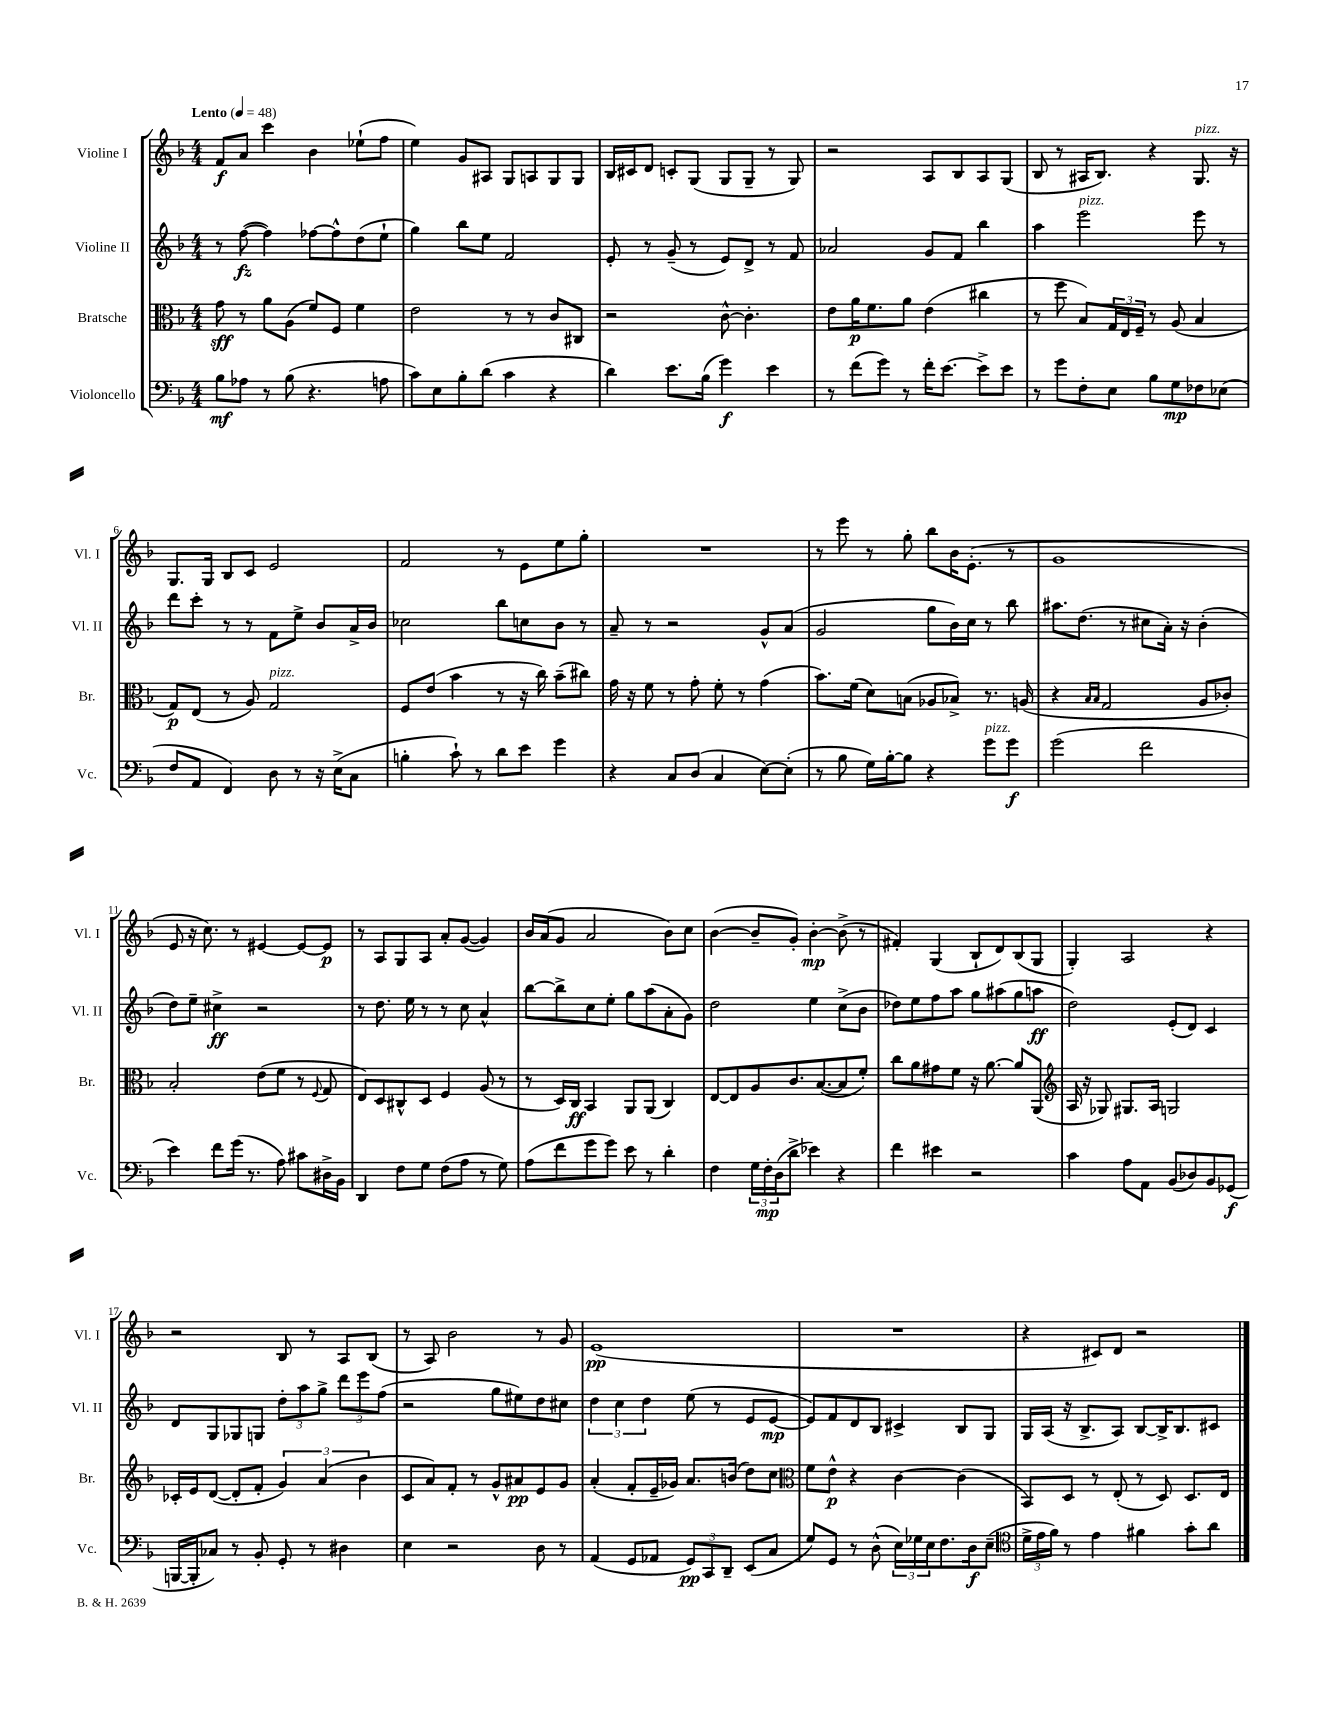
<<
\new StaffGroup <<
\new Staff = "s0" \with { instrumentName = "Violine I" shortInstrumentName = "Vl. I" } {
    \clef treble \key f \major \numericTimeSignature \time 4/4 \tempo "Lento" 4 = 48
    f'8\f a'8 c'''4 bes'4 ees''8-!( f''8 |
    e''4) g'8 ais8 g8 a8 g8 g8 |
    bes16 cis'16 d'8 c'8-. g8( g8 g8-- r8 g8) |
    r2 a8 bes8 a8 g8( |
    bes8 r8 ais16 bes8.) r4 g8.^\markup { \italic "pizz." } r16 |
    g8. g16 bes8 c'8 e'2 |
    f'2 r8 e'8 e''8 g''8-. |
    R1 |
    r8 e'''8 r8 g''8-. bes''8 bes'16 e'8.-.( r8 |
    g'1 |
    e'8 r16 c''8.) r8 eis'4~ eis'8~ eis'8\p |
    r8 a8 g8 a8 a'8-. g'8~( g'4) |
    bes'16 a'16( g'8 a'2 bes'8) c''8 |
    bes'4~( bes'8-- g'8-.) bes'4~-.\mp bes'8->( r8 |
    fis'4-.) g4( bes8-! d'8) bes8( g8 |
    g4-.) a2 r4 |
    r2 bes8 r8 a8 bes8( |
    r8 a8) bes'2 r8 g'8 |
    e'1\pp( |
    R1 |
    r4 cis'8) d'8 r2 \bar "|." |
}
\new Staff = "s1" \with { instrumentName = "Violine II" shortInstrumentName = "Vl. II" } {
    \clef treble \key f \major \numericTimeSignature \time 4/4
    r8 f''8~\fz( f''4) fes''8~ fes''8-^ d''8( e''8-! |
    g''4) bes''8 e''8 f'2 |
    e'8-. r8 g'8--( r8 e'8) d'8-> r8 f'8 |
    aes'2 g'8 f'8 bes''4 |
    a''4 e'''2^\markup { \italic "pizz." } e'''8 r8 |
    d'''8 c'''8-. r8 r8 f'8 e''8-> bes'8 a'16-> bes'16 |
    ces''2 bes''8 c''8 bes'8 r8 |
    a'8-- r8 r2 g'8-^ a'8( |
    g'2 g''8 bes'16) c''16 r8 bes''8 |
    ais''8. d''8.( r8 cis''8 a'16-.) r16 bes'4-.( |
    d''8) e''8-- cis''4->\ff r2 |
    r8 d''8. e''16 r8 r8 c''8 a'4-^ |
    bes''8~ bes''8-> c''8 e''8-. g''8 a''8( a'8-. g'8) |
    d''2 e''4 c''8->( bes'8 |
    des''8) e''8 f''8 a''8 g''8 ais''8( g''8 a''8\ff |
    d''2) e'8-.( d'8) c'4 |
    d'8 g8 ges8 g8 \tuplet 3/2 { d''8-. a''8 g''8-> } \tuplet 3/2 { d'''8 e'''8 f''8( } |
    r2 g''8 eis''8) d''8 cis''8 |
    \tuplet 3/2 { d''4 c''4 d''4 } e''8( r8 e'8 e'8~\mp |
    e'8) f'8 d'8 bes8 cis'4-> bes8 g8 |
    g16 a16( r16 bes8.-> a8) bes8~ bes16-> bes8. cis'8 \bar "|." |
}
\new Staff = "s2" \with { instrumentName = "Bratsche" shortInstrumentName = "Br." } {
    \clef alto \key f \major \numericTimeSignature \time 4/4
    g'8\sff r8 a'8 a8( f'8) f8 f'4 |
    e'2 r8 r8 c'8 cis8 |
    r2 c'8~-^ c'4.-. |
    e'8 a'16\p f'8. a'8 e'4( cis''4 |
    r8 f''8 bes8) \tuplet 3/2 { g16 e16 f16-- } r8 a8( bes4 |
    g8\p) e8( r8 a8) g2^\markup { \italic "pizz." } |
    f8 e'8( bes'4 r8 r16 c''16) bes'8--( cis''8) |
    g'16 r16 f'8 r8 g'8-. f'8-. r8 g'4( |
    bes'8.) f'16( d'8) b8( aes8 bes8->) r8. a16( |
    r4 \grace { bes16 bes16 } g2 a8 ces'8-.) |
    bes2-. e'8( f'8 r8 \appoggiatura { f8 } g8 |
    e8) d8 cis8-^ d8 f4 a8( r8 |
    r8 d16) c16\ff bes,4 a,8 a,8( c4) |
    e8~ e8 a8 c'8. bes8.~( bes8 f'8-.) |
    c''8 a'8 gis'8 f'8 r16 a'8.~ a'8 a,8( |
    \clef treble a16 r16 ges8) gis8. a16 g2 |
    ces'16-. e'16 d'8~( d'8-. f'8-. \tuplet 3/2 { g'4) a'4( bes'4 } |
    c'8 a'8) f'8-. r8 g'8-^ ais'8\pp e'8 g'8 |
    a'4-.( f'8-. e'16-- ges'16) a'8. b'16( d''8) c''8 |
    \clef alto f'8 e'8-^\p r4 c'4~ c'4( |
    bes,8) d8 r8 e8-.( r8 d8) d8. e16 \bar "|." |
}
\new Staff = "s3" \with { instrumentName = "Violoncello" shortInstrumentName = "Vc." } {
    \clef bass \key f \major \numericTimeSignature \time 4/4
    bes8\mf aes8 r8 bes8( r4. a8 |
    c'8) e8 bes8-. d'8( c'4 r4 |
    d'4) e'8. bes16( g'4\f) e'4 |
    r8 f'8( g'8) r8 f'16-. e'8.~ e'8-> e'8 |
    r8 g'8 f8-. e8 bes8 g8\mp fes8 ees8( |
    f8 a,8 f,4) d8 r8 r16 e16->( c8 |
    b4-. c'8-!) r8 d'8 e'8 g'4 |
    r4 c8 d8( c4 e8~) e8-.( |
    r8 bes8 g16) bes16~-. bes8 r4 g'8^\markup { \italic "pizz." } g'8\f |
    g'2( f'2 |
    e'4) f'8 g'16( r8. a8) cis'8 dis16-> bes,16 |
    d,4 f8 g8 f8( a8 r8 g8) |
    a8( f'8 g'8 g'8) e'8 r8 d'4-. |
    f4 \tuplet 3/2 { g16 f16-.\mp d16( } d'8-> ees'4) r4 |
    f'4 eis'4 r2 |
    c'4 a8 a,8 bes,8( des8) bes,8 ges,8\f( |
    b,,16~ b,,16-. ces8) r8 bes,8-. g,8-. r8 dis4 |
    e4 r2 d8 r8 |
    a,4( g,8 aes,8 \tuplet 3/2 { g,8\pp) c,8 d,8-- } e,8( c8 |
    g8) g,8 r8 d8-^( \tuplet 3/2 { e16) ges16 e16 } f8. d16\f e8--( |
    \clef tenor \tuplet 3/2 { d'16-> e'16 f'16) } r8 e'4 fis'4 g'8-. a'8 \bar "|." |
}
>>
>>
